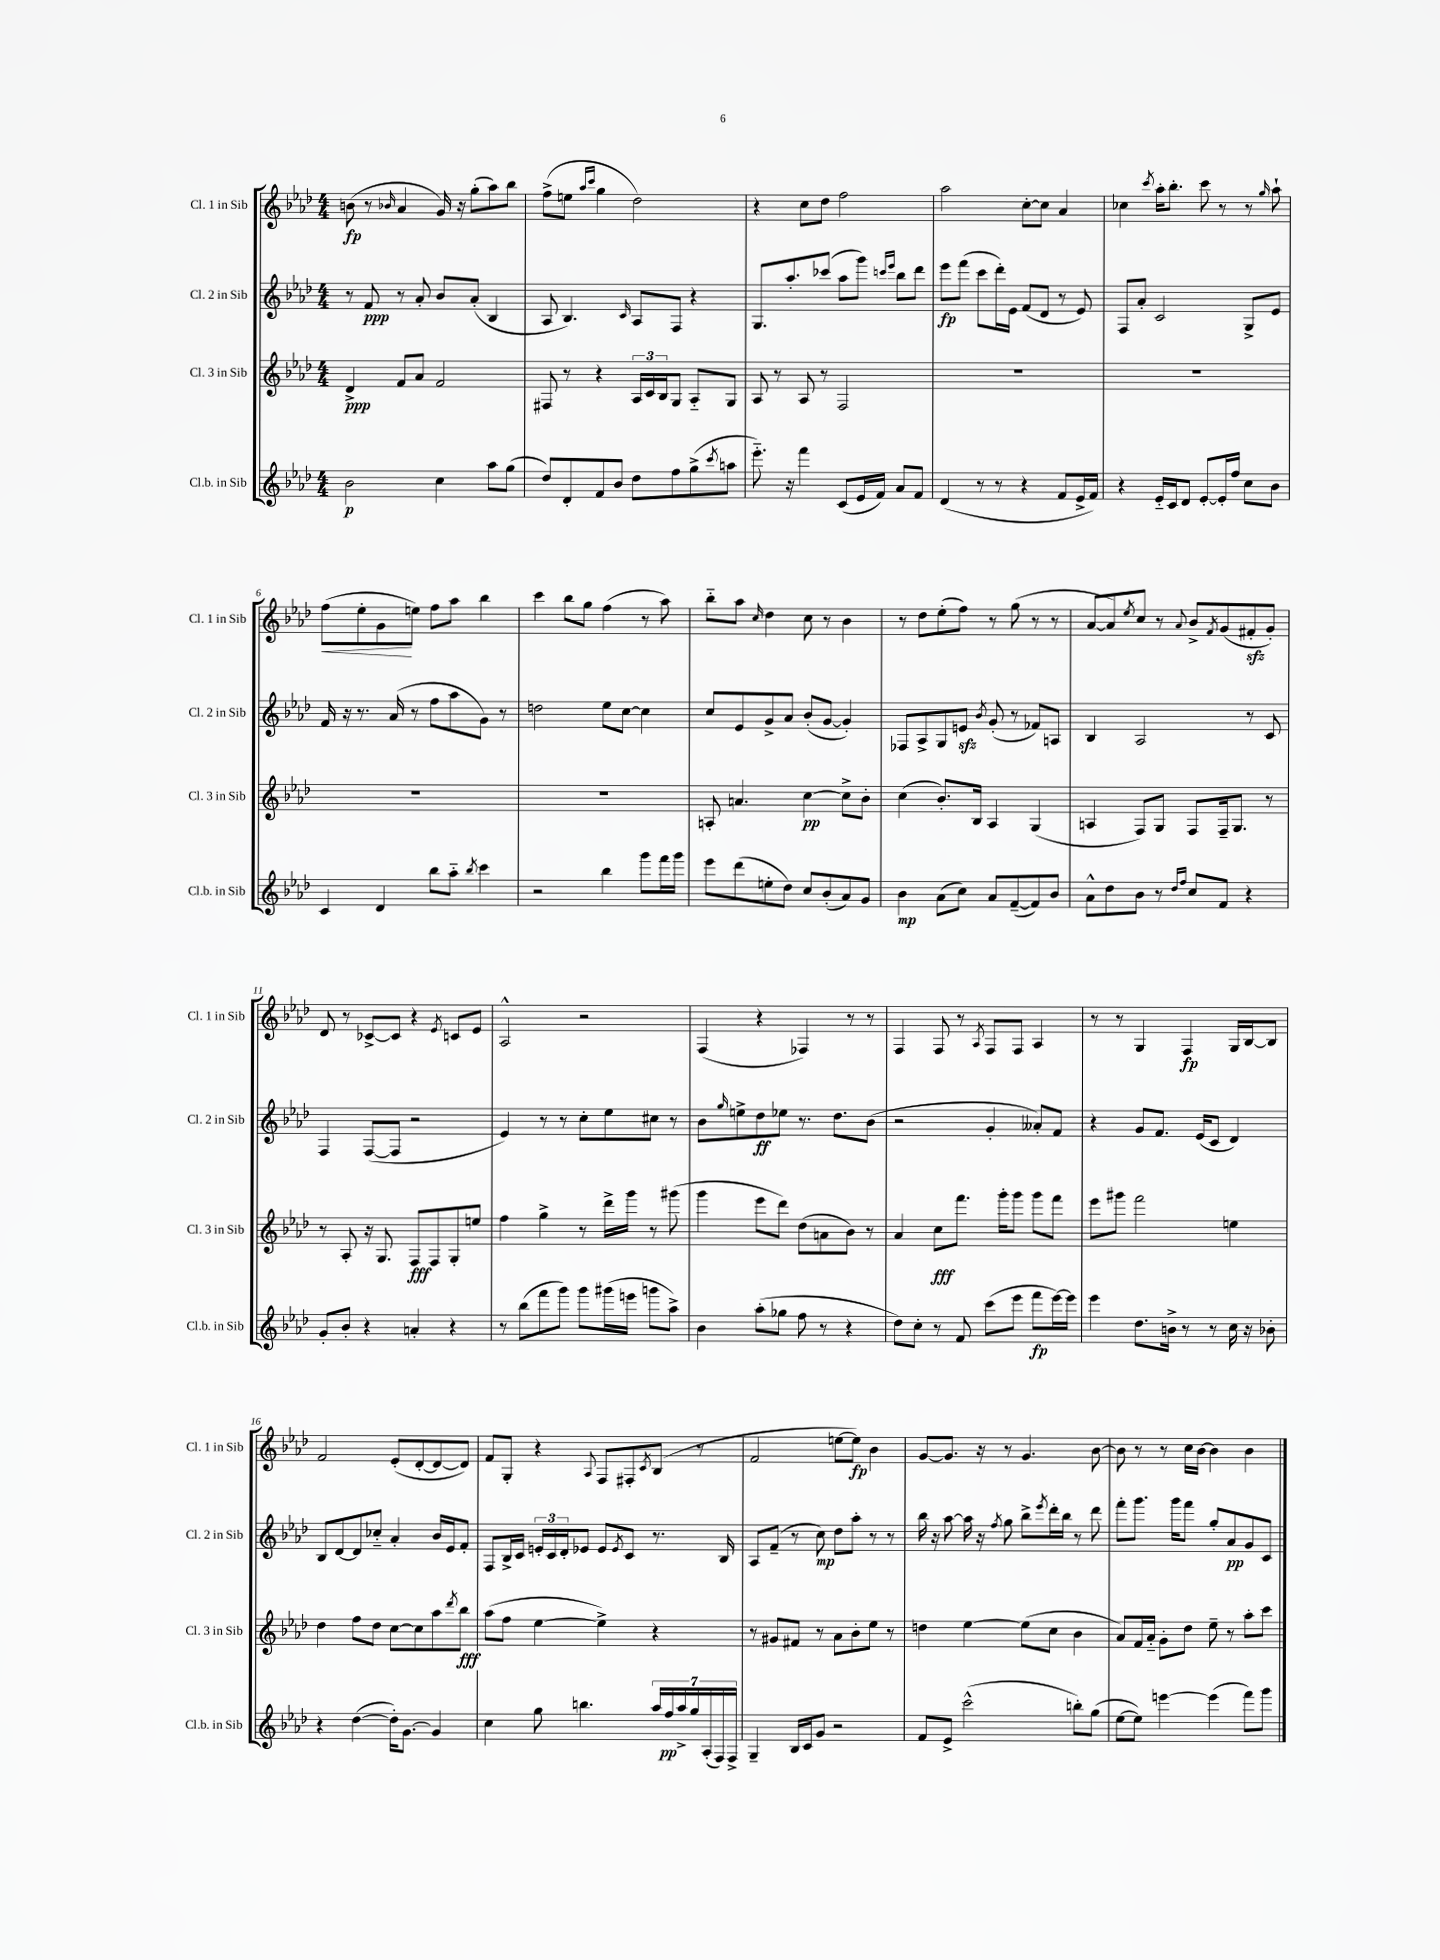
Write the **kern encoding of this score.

**kern	**kern	**kern	**kern
*staff4	*staff3	*staff2	*staff1
*clefG2	*clefG2	*clefG2	*clefG2
*k[b-e-a-d-]	*k[b-e-a-d-]	*k[b-e-a-d-]	*k[b-e-a-d-]
*M4/4	*M4/4	*M4/4	*M4/4
2b-	4d-^	8r	(8b
.	.	8f	8r
.	.	.	16qqb-
.	8f	8r	4a-
.	8a-	8a-'	.
4cc	2f	8b-	16g)
.	.	.	16r
.	.	(8a-'	(8gg'
8aa-	.	4B-	8aa-)
(8gg	.	.	8bb-
=	=	=	=
8dd-)	8F#	8A-	(8ff^
8d-'	8r	4.B-)	8ee
.	.	.	16qqaa-
.	.	.	16qqccc
8f	4r	.	4gg
8b-	.	.	.
.	.	16qqc	.
8dd-	24A-	8A-	2dd-)
.	24c	.	.
.	24B-	.	.
8ff	8G	8F	.
(8gg^	8A-'~	4r	.
8qccc	.	.	.
8aa	8G	.	.
=	=	=	=
8.eee-'~)	8A-	8.G	4r
.	8r	.	.
16r	.	8.aa-'	.
4fff	8A-	.	8cc
.	8r	(8ccc-	8dd-
(8c	2F	8aa-	2ff
16e-	.	8ggg)	.
16f)	.	.	.
.	.	16qqccc	.
.	.	16qqeee-	.
8a-	.	8bb-	.
8f	.	8ddd-	.
=	=	=	=
(4d-	1r	8eee-	2aa-
.	.	(8fff	.
8r	.	8ccc	.
8r	.	16ddd-')	.
.	.	16e-	.
4r	.	(8f	[8cc'
.	.	8d-	8cc]
8f	.	8r	4a-
16e-^	.	8e-)	.
16f)	.	.	.
=	=	=	=
4r	1r	8F	4cc-
.	.	8a-'	.
.	.	.	8qccc
16e-'~	.	2c	16aa-'
16c	.	.	8.bb-'
8d-	.	.	.
[8e-'	.	.	8ccc
16e-']	.	.	8r
16ff	.	.	.
8cc	.	8G^	8r
.	.	.	16qqgg
8b-	.	8e-	8aa-`
=	=	=	=
4c	1r	16f	(8ff
.	.	16r	.
.	.	8.r	8ee-'
4d-	.	.	8g
.	.	(16a-	.
.	.	8r	8ee)
8bb-	.	8ff	8ff
8aa-'~	.	8aa-	8aa-
8qbb-	.	.	.
4ccc	.	8g)	4bb-
.	.	8r	.
=	=	=	=
2r	1r	2dd	4ccc
.	.	.	8bb-
.	.	.	8gg
4bb-	.	8ee-	(4ff
.	.	[8cc	.
8ggg	.	4cc]	8r
16fff	.	.	8aa-)
16ggg	.	.	.
=	=	=	=
8eee-	8A'	8cc	8bb-'~
(8ddd-	4.a	8e-	8aa-
.	.	.	16qqcc
8ee'	.	8g^	4dd-
8dd-)	.	8a-	.
8cc	[4cc	(8b-'	8cc
(8b-'	.	[8g	8r
8a-)	8cc^]	4g'])	4b-
8g	8b-'	.	.
=	=	=	=
4b-	(4cc	8F-	8r
.	.	8A-^	8dd-
(8a-	8.b-')	8G	(8ee-'
8cc)	.	8e	8ff)
.	16B-	.	.
.	.	8qb-	.
8a-	4A-	(8g'	8r
([8f~	.	8r	(8gg
8f])	(4G	8f-)	8r
8b-	.	8A	8r
=	=	=	=
8a-^^	4A	4B-	[8a-
8dd-	.	.	8a-])
.	.	.	8qee-
8b-	8F)	2A-	8cc
8r	8G	.	8r
16qqdd-	.	.	.
16qqff	.	.	8qqa-
8cc	8F	.	8b-^
.	.	.	8qf
8f	16F~	.	(8g
.	8.G	.	.
4r	.	8r	8f#'
.	8r	8c	8g')
=	=	=	=
8g'	8r	4F	8d-
8b-'	8A-'	.	8r
4r	16r	([8F	[8c-^
.	8.G	.	.
.	.	8F]	8c-]
4a'	8F	2r	4r
.	8F	.	.
.	.	.	8qe-
4r	8G'	.	8c
.	8ee	.	8e-
=	=	=	=
8r	4ff	4e-)	2A-^^
(8bb-	.	.	.
8fff	4gg^	8r	.
8ggg)	.	8r	.
8ggg	8r	8cc'	2r
(16ggg#	16ddd-^	8ee-	.
16eee	16ggg	.	.
8ggg	8r	8cc#	.
8aa-^)	(8ggg#	8r	.
=	=	=	=
4b-	4ggg	8b-	(4F
.	.	16qqgg	.
.	.	8ee^	.
(8aa-'	8eee-	8dd-	4r
8gg-	8ddd-)	8ee-	.
8ff	(8dd-	8.r	4F-)
8r	8a	.	.
.	.	8.dd-	.
4r	8b-)	.	8r
.	8r	(8b-	8r
=	=	=	=
8dd-)	4a-	2r	4F
8cc'	.	.	.
8r	8cc	.	8F
8f	8.fff	.	8r
.	.	.	8qA-
(8ccc	.	4g'	8F
.	16ggg'	.	.
8eee-	8ggg	.	8F
8fff	8ggg	8a--')	4A-
[16eee-)	8fff	8f	.
16eee-]	.	.	.
=	=	=	=
4eee-	8eee-	4r	8r
.	8ggg#	.	8r
8.dd-	2fff	8g	4G
.	.	8.f	.
16b^	.	.	.
8r	.	.	4F
.	.	(16e-	.
8r	.	8c	.
16cc	4ee	4d-)	16G
16r	.	.	[16B-
8b-'	.	.	8B-]
=	=	=	=
4r	4dd-	8B-	2f
.	.	[8d-	.
([4dd-	8ff	8d-]	.
.	8dd-	8cc-'~	.
16dd-'])	[8cc	4a-'	(8e-'
[8.g	.	.	.
.	8cc]	.	[8d-'
4g]	8aa-	16b-	8d-_
.	.	16e-	.
.	8qddd-	.	.
.	8bb-	8f'	8d-])
=	=	=	=
4cc	(8aa-	8F	8f
.	8ff	16B-^	8G'
.	.	16c	.
8gg	[4ee-	24e'	4r
.	.	24c	.
.	.	24d-'	.
4.bb	.	8e-	.
.	.	.	8qqA-
.	4ee-^])	8e-	8F
.	.	8qe-	.
.	.	8c	8F#'
.	.	.	8qc
28aa-	4r	8.r	(8B-
28ff	.	.	.
28aa-^	.	.	.
28gg	.	.	.
.	.	.	8r
(28A-'	.	.	.
28F)	.	.	.
.	.	16B-	.
28F^	.	.	.
=	=	=	=
4G~	8r	8A-	2f
.	8g#	(8f~	.
16B-	8f#	8r	.
16c	.	.	.
8g	8r	8cc)	.
2r	8a-	8dd-	[8ee
.	8b-'	8aa-'	8ee])
.	8ee-	8r	4b-
.	8r	8r	.
=	=	=	=
8f	4dd	16bb-	[8g
.	.	16r	.
8e-^	.	[8aa-	8.g]
(2ccc^^	[4ee-	16aa-]	.
.	.	16r	16r
.	.	8qff	.
.	.	8gg	8r
.	(8ee-]	8bb-^	4.g
.	.	8qeee-	.
.	8cc	16ddd-'	.
.	.	16bb-	.
8bb')	4b-	8r	.
(8gg	.	8ddd-	[8b-
=	=	=	=
[8ee-	8a-)	8fff'	8b-]
8ee-])	16f	8.ggg	8r
.	16a-'~	.	.
[4eee	8g'	.	8r
.	.	16ggg	.
.	8dd-	8fff	16cc
.	.	.	[16b-
(4eee]	8ee-~	8gg'	4b-]
.	8r	8a-	.
8fff)	8aa-'	8g	4b-
8ggg	8ccc	8c	.
==	==	==	==
*-	*-	*-	*-
